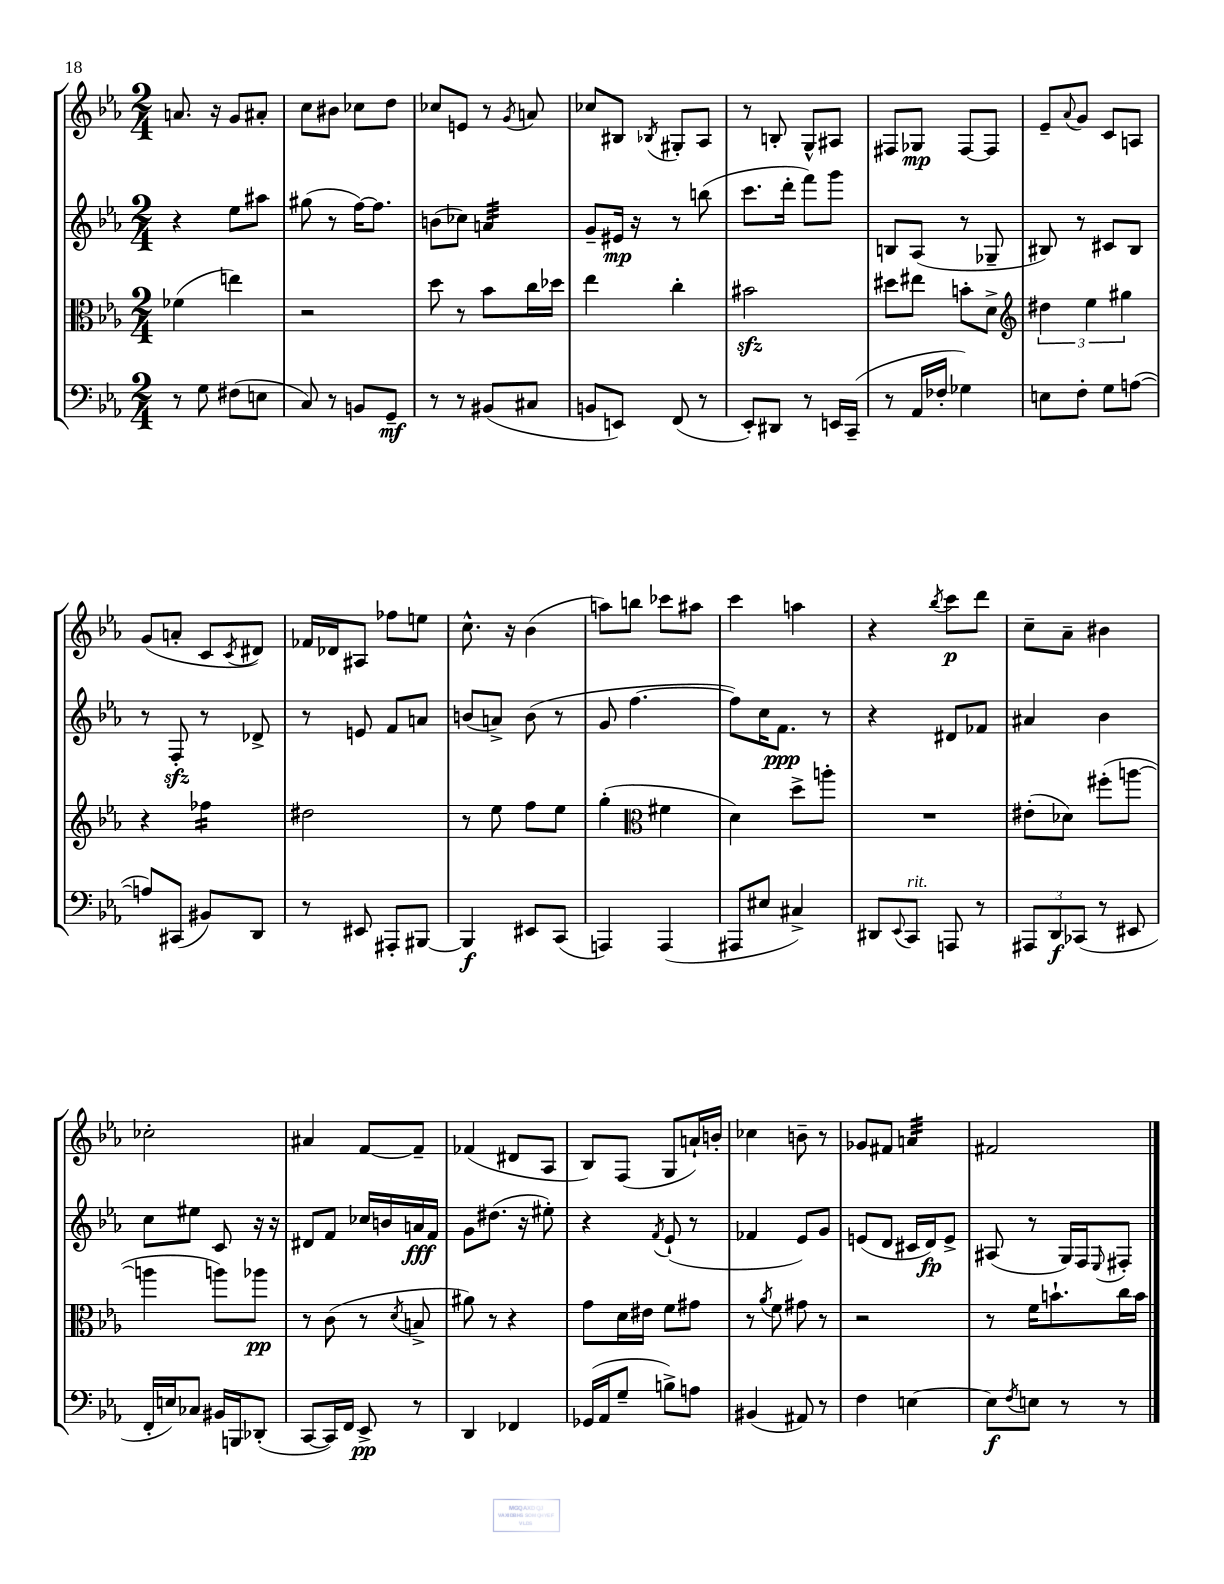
<<
\new StaffGroup <<
\new Staff = "s0" {
    \clef treble \key ees \major \numericTimeSignature \time 2/4
    a'8. r16 g'8 ais'8-. |
    c''8 bis'8 ces''8 d''8 |
    ces''8 e'8 r8 \acciaccatura { g'8 } a'8 |
    ces''8 bis8 \acciaccatura { bes8 } gis8-. aes8 |
    r8 b8-. g8-^ ais8 |
    fis8 ges8\mp fis8~ fis8 |
    ees'8-- \appoggiatura { aes'8 } g'8 c'8 a8 |
    g'8( a'8-. c'8 \acciaccatura { c'8 } dis'8) |
    fes'16 des'16 ais8 fes''8 e''8 |
    c''8.-^ r16 bes'4( |
    a''8) b''8 ces'''8 ais''8 |
    c'''4 a''4 |
    r4 \acciaccatura { bes''8 } c'''8\p d'''8 |
    c''8-- aes'8-- bis'4 |
    ces''2-. |
    ais'4 f'8~ f'8-- |
    fes'4( dis'8 aes8 |
    bes8) f8( g8 a'16-!) b'16-. |
    ces''4 b'8-- r8 |
    ges'8 fis'8 a'4:32 |
    fis'2 \bar "|." |
}
\new Staff = "s1" {
    \clef treble \key ees \major \numericTimeSignature \time 2/4
    r4 ees''8 ais''8 |
    gis''8( r8 f''16~) f''8. |
    b'8( ces''8) a'4:32 |
    g'8-- eis'16\mp r16 r8 b''8( |
    c'''8. d'''16-. f'''8) g'''8 |
    b8 aes8( r8 ges8-- |
    bis8) r8 cis'8 bis8 |
    r8 f8-.\sfz r8 des'8-> |
    r8 e'8 f'8 a'8 |
    b'8( a'8->) b'8( r8 |
    g'8 f''4.~ |
    f''8) c''16 f'8.\ppp r8 |
    r4 dis'8 fes'8 |
    ais'4 bes'4 |
    c''8 eis''8 c'8 r16 r16 |
    dis'8 f'8 ces''16 b'16 a'16\fff f'16 |
    g'8 dis''8.( r16 eis''8-.) |
    r4 \acciaccatura { f'8 } ees'8-!( r8 |
    fes'4 ees'8) g'8 |
    e'8( d'8 cis'16 d'16\fp) e'8-> |
    ais8( r8 g16) f16 \appoggiatura { ees8 } fis8-. \bar "|." |
}
\new Staff = "s2" {
    \clef alto \key ees \major \numericTimeSignature \time 2/4
    fes'4( e''4) |
    r2 |
    d''8 r8 bes'8 c''16 des''16 |
    ees''4 c''4-. |
    bis'2\sfz |
    dis''8 eis''8 b'8-. d'8-> |
    \clef treble \tuplet 3/2 { dis''4 ees''4 gis''4 } |
    r4 fes''4:16 |
    dis''2 |
    r8 ees''8 f''8 ees''8 |
    g''4-.( \clef alto fis'4 |
    d'4) d''8-> a''8-. |
    R2 |
    eis'8-.( des'8) fis''8-.( a''8~ |
    a''4 a''8) aes''8\pp |
    r8 c'8( r8 \acciaccatura { d'8 } b8-> |
    ais'8) r8 r4 |
    g'8 d'16 eis'16 f'8 gis'8 |
    r8 \acciaccatura { aes'8 } f'8 gis'8 r8 |
    r2 |
    r8 f'16 b'8.-! c''16 b'16 \bar "|." |
}
\new Staff = "s3" {
    \clef bass \key ees \major \numericTimeSignature \time 2/4
    r8 g8 fis8( e8 |
    c8) r8 b,8 g,8--\mf |
    r8 r8 bis,8( cis8 |
    b,8 e,8) f,8( r8 |
    ees,8-.) dis,8 r8 e,16 c,16--( |
    r8 aes,16 fes16-. ges4) |
    e8 f8-. g8 a8~( |
    a8) cis,8( bis,8) d,8 |
    r8 eis,8 ais,,8-. bis,,8~ |
    bis,,4\f eis,8 c,8( |
    a,,4) a,,4( |
    ais,,8 eis8 cis4->) |
    dis,8 \appoggiatura { ees,8 } c,8^\markup { \italic "rit." } a,,8 r8 |
    \tuplet 3/2 { ais,,8 d,8\f ces,8( } r8 eis,8 |
    f,16-. e16) ces8 bis,16 b,,16 des,8-.( |
    c,8~ c,16) f,16 ees,8->\pp r8 |
    d,4 fes,4 |
    ges,16( aes,16 g8-- b8->) a8 |
    bis,4( ais,8) r8 |
    f4 e4~ |
    e8\f \acciaccatura { f8 } e8 r8 r8 \bar "|." |
}
>>
>>
\layout { \context { \Score \remove "Bar_number_engraver" } }
